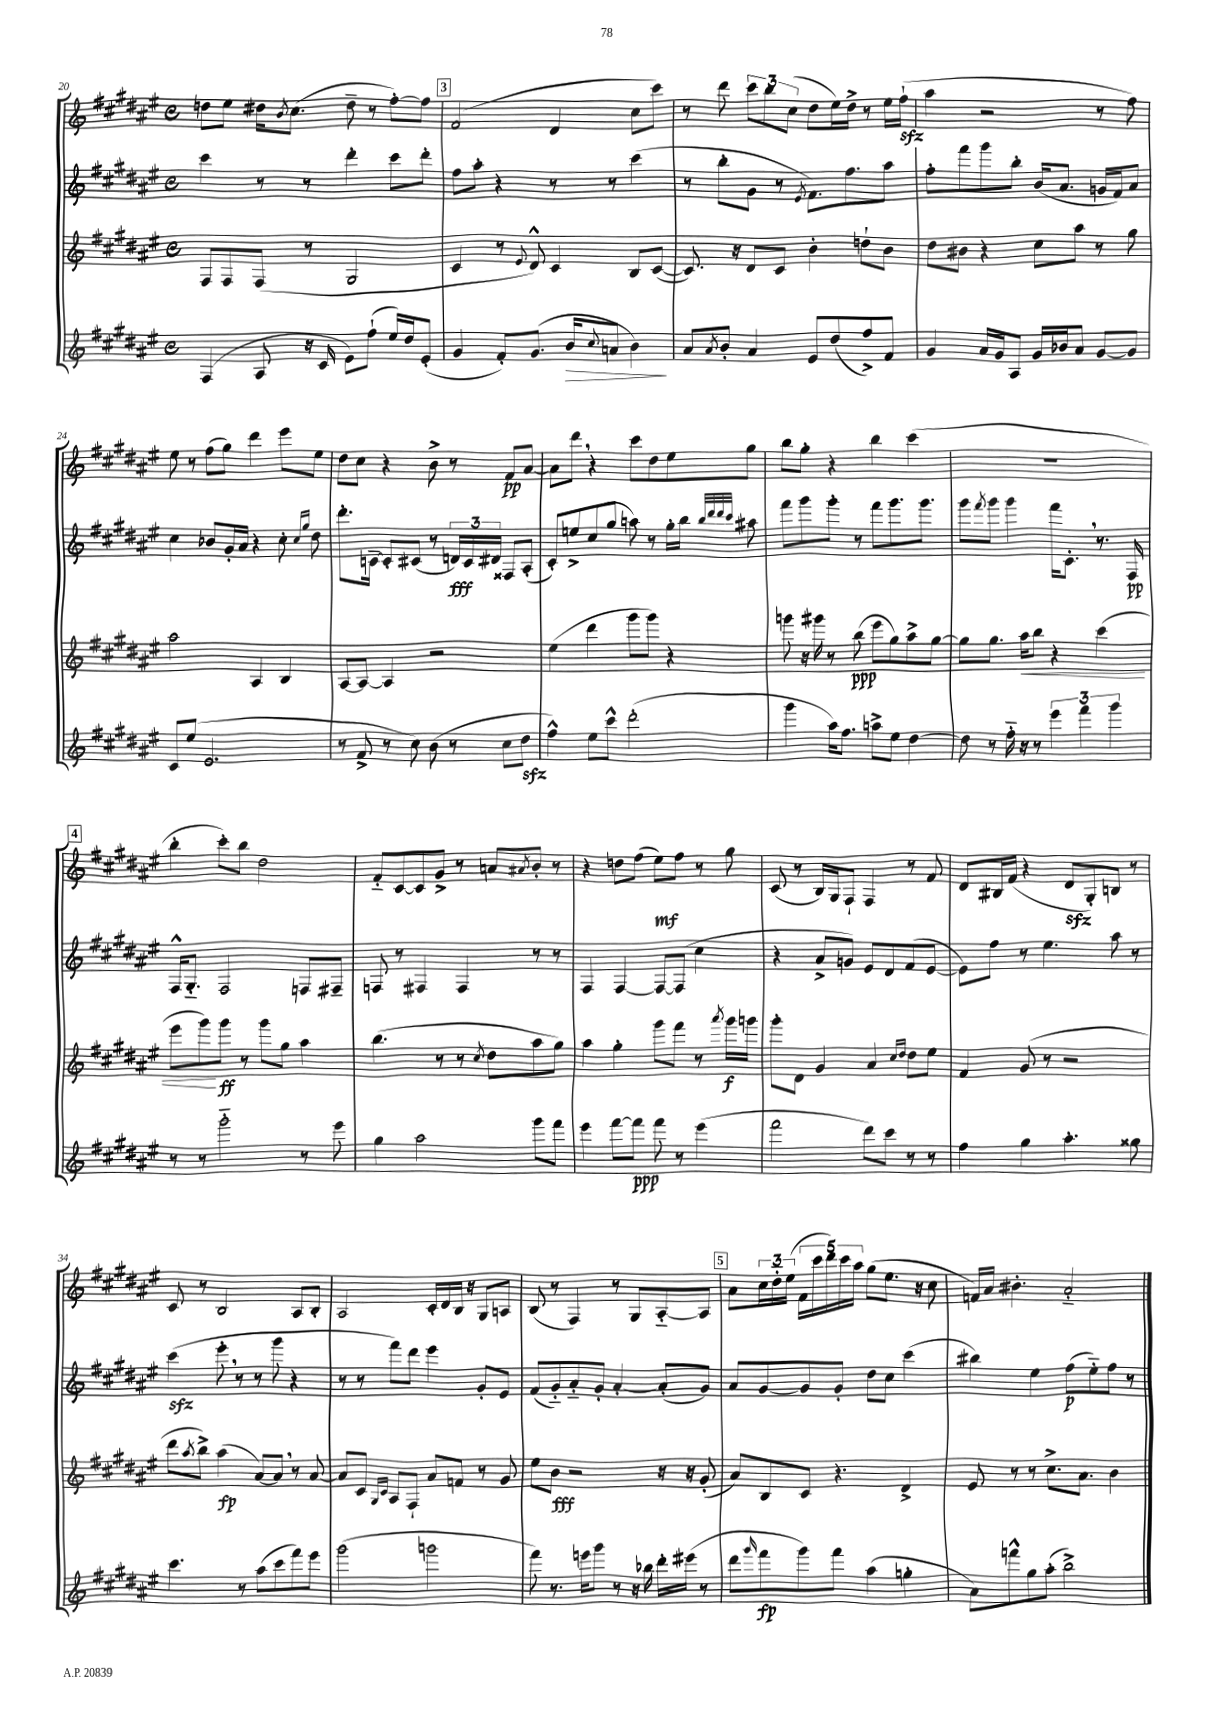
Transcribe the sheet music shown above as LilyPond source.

<<
\new StaffGroup <<
\new Staff = "s0" {
    \clef treble \key fis \major \defaultTimeSignature \time 4/4
    d''8 eis''8 dis''16 \acciaccatura { b'8 } cis''8.( dis''8-- r8 fis''8~-.) fis''8 |
    \mark \markup { \box "3" } fis'2( dis'4 cis''8 cis'''8) |
    r8 dis'''8 \tuplet 3/2 { cis'''8 b''8 cis''8( } dis''8 eis''16) dis''16-> r8 eis''16 fis''16-!\sfz( |
    ais''4 r2 r8 fis''8) |
    eis''8 r8 fis''8( gis''8) dis'''4 eis'''8 eis''8 |
    dis''8 cis''8 r4 b'8-> r8 fis'8\pp ais'8~ |
    ais'8 dis'''8 \breathe r4 cis'''8 dis''8 eis''8 gis''8 |
    b''8 gis''8-. r4 b''4 cis'''4( |
    R1 |
    \mark \markup { \box "4" } b''4-. cis'''8-.) b''8 dis''2 |
    fis'8-_ cis'8~ cis'8 gis'8-> r8 a'8 \acciaccatura { ais'8 } b'8-. r8 |
    r4 d''8 fis''8( eis''8\mf) fis''8 r8 gis''8 |
    cis'8( r8 b16) gis16 fis8-! fis4 r8 fis'8 |
    dis'8 bis16 fis'16( r4 dis'8\sfz gis8-.) b8 r8 |
    cis'8 r8 b2 ais8 b8-. |
    ais2 cis'16-. dis'16 b16 r16 gis8 a8 |
    b8( r8 fis4) r8 gis8 ais8~-_ ais8 |
    \mark \markup { \box "5" } ais'8 \tuplet 3/2 { cis''16 dis''16-_ eis''16( } \tuplet 5/4 { fis'16 cis'''16 dis'''16) cis'''16 ais''16 } gis''8( eis''8. r16 cis''8 |
    f'16) ais'16 bis'4.-. ais'2-_ \bar "|." |
}
\new Staff = "s1" {
    \clef treble \key fis \major \defaultTimeSignature \time 4/4
    cis'''4 r8 r8 dis'''4-. cis'''8 dis'''8-. |
    \mark \markup { \box "3" } fis''8 ais''8-. r4 r8 r8 cis'''4( |
    r8 b''8-. gis'8 r8 \acciaccatura { eis'8 } fis'8.) fis''8. ais''8 |
    fis''8-. fis'''8 gis'''8 b''8-. b'16( ais'8. g'16 fis'16) ais'8 |
    cis''4 bes'8 gis'16-. ais'16 r4 cis''8-. \grace { cis''16 gis''16 } dis''8 |
    dis'''8.-. c'16~-- c'8-. cis'8( r8 \tuplet 3/2 { d'16\fff) cis'16 dis'16 } fisis8 ais8-.( |
    cis'8-.) e''8-> cis''8( gis''8 a''8) r8 gis''16-. b''16 \grace { b''32 dis'''32 dis'''32 cis'''32 } ais''8 |
    fis'''8 gis'''8 gis'''8-. r8 fis'''8 gis'''8. gis'''8. |
    gis'''8 \acciaccatura { fis'''8 } gis'''8 gis'''4 fis'''16 cis'8.-. \breathe r8. fis16\pp |
    \mark \markup { \box "4" } fis16-^ gis8.-_ fis2 f8 fis8-- |
    f8 r8 fis4 fis4 r8 r8 |
    fis4 fis4~ fis8~ fis8( cis''4 |
    r4 ais'8-> g'8) eis'8 dis'8 fis'8( eis'8~ |
    eis'8) fis''8 r8 eis''4. ais''8 r8 |
    cis'''4\sfz( eis'''8-. \breathe r8 r8 gis'''8 r4 |
    r8 r8 fis'''8) dis'''8 eis'''4 gis'8-. eis'8 |
    fis'8( gis'8-_) ais'8-_ gis'8-. ais'4~-. ais'8-.( gis'8) |
    \mark \markup { \box "5" } ais'8 gis'8~ gis'8 gis'8-. dis''8 cis''8 cis'''4( |
    bis''4) eis''4 fis''8\p( eis''8-_) fis''8 r8 \bar "|." |
}
\new Staff = "s2" {
    \clef treble \key fis \major \defaultTimeSignature \time 4/4
    fis8 fis8 fis8( r8 gis2 |
    \mark \markup { \box "3" } cis'4 r8 \appoggiatura { eis'8 } dis'8-^) cis'4 b8 cis'8~( |
    cis'8.) r16 dis'8 cis'8 b'4-. d''8-! b'8 |
    dis''8 bis'8 r4 cis''8 ais''8 r8 gis''8 |
    ais''2 ais4 b4 |
    ais8~ ais8~ ais4 r2 |
    eis''4( dis'''4 gis'''8 gis'''8) r4 |
    g'''8 r16 gis'''16 r8 b''8\ppp( eis'''8 gis''8) ais''8-> gis''8~ |
    gis''8 gis''8. ais''16\< b''8 r4 cis'''4( |
    \mark \markup { \box "4" } eis'''8 gis'''8\!) gis'''8\ff r8 gis'''8 gis''8 ais''4 |
    b''4.( r8 r8 \acciaccatura { cis''8 } dis''8 ais''8 gis''8) |
    ais''4 gis''4-. gis'''8 fis'''8 r8 \acciaccatura { ais'''8 } gis'''16\f g'''16 |
    gis'''8-. dis'8 gis'4 ais'4 \grace { cis''16 dis''16 } dis''8 eis''8 |
    fis'4 gis'8( r8 r2 |
    dis'''8 \acciaccatura { ais''8 } b''8->) ais''4\fp( ais'8~) ais'8 \breathe r8 ais'8~ |
    ais'8 cis'8 \grace { gis16 cis'16 } ais8 fis8-! ais'8 f'8 r8 gis'8 |
    eis''8 b'8\fff r2 r16 r16 gis'8-.( |
    \mark \markup { \box "5" } ais'8) b8 cis'8 r4. dis'4-> |
    eis'8 r8 r8 cis''8.-> ais'8. b'4 \bar "|." |
}
\new Staff = "s3" {
    \clef treble \key fis \major \defaultTimeSignature \time 4/4
    fis4( ais8 r16 cis'16 eis'8) fis''8-!( eis''16) dis''16 eis'8-.( |
    \mark \markup { \box "3" } gis'4 fis'8-.) gis'8.( b'16\> \appoggiatura { cis''8 } a'8 b'4\!) |
    ais'8 \acciaccatura { ais'8 } b'8-. ais'4 eis'8 dis''8( fis''8->) fis'8 |
    gis'4 ais'16 gis'16 ais8 gis'16 bes'16 ais'8 gis'8~ gis'8 |
    cis'8 eis''8( eis'2. |
    r8 fis'8-> r8 cis''8) b'8( r8 cis''8 dis''8\sfz |
    fis''4-^) eis''8 cis'''8-^ dis'''2-.( |
    gis'''4 ais''16) fis''8. a''8-> eis''8 dis''4~ |
    dis''8 r8 fis''16-_ r16 r8 \tuplet 3/2 { eis'''4 fis'''4 gis'''4 } |
    \mark \markup { \box "4" } r8 r8 gis'''2-_ r8 eis'''8 |
    gis''4 ais''2 gis'''8 fis'''8 |
    eis'''4 fis'''8~ fis'''8\ppp fis'''8 r8 eis'''4( |
    fis'''2 dis'''8) cis'''8 r8 r8 |
    fis''4 gis''4 ais''4.-. gisis''8 |
    cis'''4. r8 ais''8( cis'''8 fis'''8) eis'''8 |
    gis'''2( g'''2 |
    fis'''8) r8. e'''16 gis'''8 r8 r16 bes''16 dis'''16-. eis'''16( r8 |
    \mark \markup { \box "5" } dis'''8 \grace { gis'''16 } fis'''8\fp gis'''8) fis'''8 ais''4( g''4-. |
    ais'8) f'''8-^ gis''8 ais''8-.( b''2->) \bar "|." |
}
>>
>>
\layout { \context { \Score currentBarNumber = #20 } }
